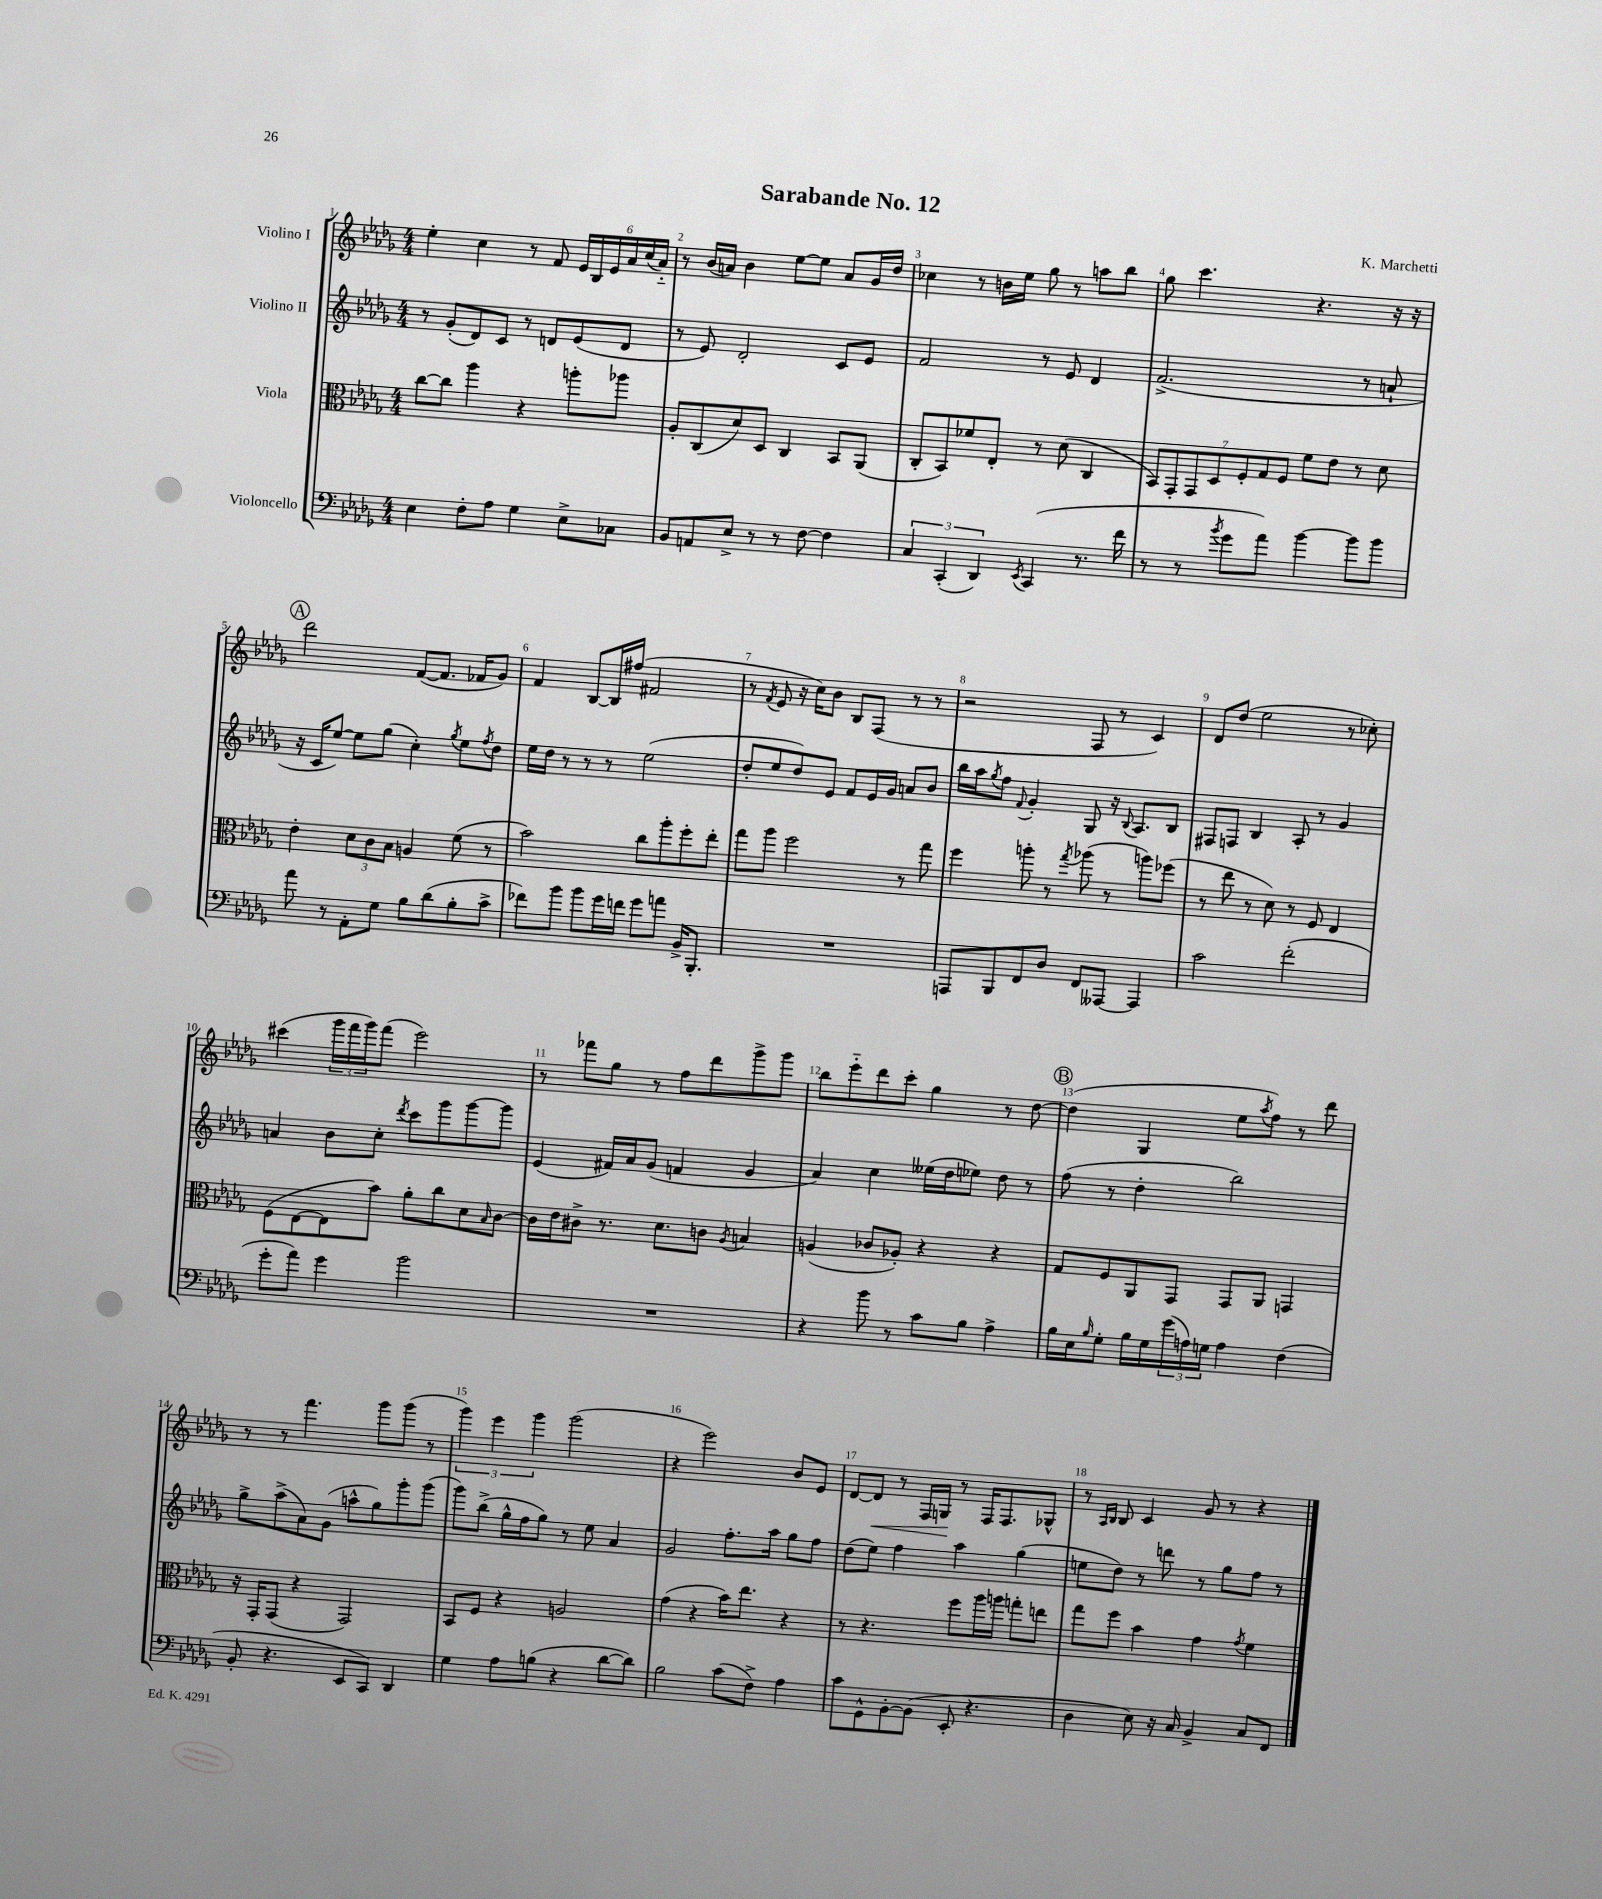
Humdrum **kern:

**kern	**kern	**kern	**kern
*staff4	*staff3	*staff2	*staff1
*clefF4	*clefC3	*clefG2	*clefG2
*k[b-e-a-d-g-]	*k[b-e-a-d-g-]	*k[b-e-a-d-g-]	*k[b-e-a-d-g-]
*M4/4	*M4/4	*M4/4	*M4/4
4E-	[8cc	8r	4ee-'
.	8cc]	(8g-'	.
8F'	4aa-	8d-)	4cc
8A-	.	8c	.
4G-	4r	8r	8r
.	.	8d	8f
8E-^	8aa'	(8e-	24e-
.	.	.	24B-
.	.	.	24e-
8C-	8aa-	8d	24a-
.	.	.	(24cc
.	.	.	24a-'~)
=	=	=	=
8BB-	8A-'	8r	8r
8AA	(8C	8e-)	(16b-
.	.	.	16a)
8E-^	8d-)	2d-'	4b-
8r	8D-	.	.
8r	4C	.	[8ee-
[8F	.	.	8ee-]
4F]	8BB-	8c	8a
.	(8AA-	8e-	16g-
.	.	.	16dd-
=	=	=	=
6C	8C'	2f	4cc-
.	8BB-)	.	.
(6CC'	.	.	.
.	8f-	.	8r
6DD-)	.	.	.
.	8E-'	.	16b
.	.	.	16ee-
8qEE-	.	.	.
(4CC	8r	8r	8gg-
.	(8d-	8e-	8r
8.r	4C	4d-	8aa
.	.	.	8bb-
16f	.	.	.
=	=	=	=
8r	14BB-)	(2.f^	8gg-
.	14GG-'	.	.
8r	.	.	4.ccc
.	14GG-	.	.
.	14D-	.	.
8qb-	.	.	.
8g-	.	.	.
.	14F'	.	.
.	14G-	.	.
8a-)	.	.	.
.	14F	.	.
[4b-	8f	.	4.r
.	8e-	.	.
8b-]	8r	8r	.
8b-	8d-	8a`	16r
.	.	.	16r
=	=	=	=
8a-	4e-'	16r	2ddd-
.	.	16c	.
8r	.	[8ee-)	.
8AA-'	12d-	8ee-]	.
.	12c	.	.
8G-	.	(8gg-	.
.	12B-	.	.
8B-	4A	4cc')	([8f
(8d-	.	.	8.f]
.	.	8qgg-	.
8B-'	(8f	8ee-	.
.	.	.	16f-
.	.	8qff	.
8c^	8r	8dd-	8g-)
=	=	=	=
8f-)	2b-)	16ee-	4f
.	.	16dd-	.
8b-	.	8r	.
8b-	.	8r	[8B-
16g-	.	8r	16B-]
16f	.	.	(16ff#
8g-	8cc	(2ee-	2f#
8a	8aa-'	.	.
16BB-^	8ff'	.	.
8.BBB-'	.	.	.
.	8ee-'	.	.
=	=	=	=
1r	8gg-	8dd-'	8r
.	.	.	8qf
.	8aa-	8ee-	8e-
.	2ff	8dd-)	16r
.	.	.	16cc)
.	.	8e-	8b-
.	.	8f	8B-
.	.	16e-	(8F
.	.	16g-	.
.	8r	8a	8r
.	8gg-	8b-	8r
=	=	=	=
8AAA	4ff	16bb-	2r
.	.	16aa-	.
.	.	8qgg-	.
8BBB-	.	8ff	.
.	.	8qqf	.
8FF	8aa'	4g-'	.
8D-	8r	.	.
.	8qgg-	.	.
8FF	(8aa-	8G-	8F
[8AAA--	8r	16r	8r
.	.	8qqB-	.
.	.	8.A-	.
4AAA--]	8aa)	.	4c)
.	(8ff-	8B-	.
=	=	=	=
2c	8r	8F#	8d-
.	8ee-	8F	(8dd-
.	8r	4B-	2ee-
.	8d-)	.	.
(2f'	8r	8A-'	.
.	8F	8r	.
.	4E-	4g-	8r
.	.	.	8cc-')
=	=	=	=
8g-'	(8F	4a	(4ccc#
8a-)	[8E-	.	.
4g-	8E-]	8b-	24ggg-
.	.	.	24fff
.	.	.	24ggg-)
.	8b-)	8cc'	(8fff
.	.	8qddd-	.
2b-	8a-'	8ccc	2eee-)
.	8cc	8ggg-	.
.	8d-	[8ggg-	.
.	16qqB-	.	.
.	[8c	8ggg-]	.
=	=	=	=
1r	16c]	(4e-	8r
.	16e-	.	.
.	8c#^	.	8fff-
.	8.r	16f#)	8gg-
.	.	16a-	.
.	.	(8g-	8r
.	8.d-	.	.
.	.	4f	8ff
.	8c	.	8ddd-
.	8qA-	.	.
.	4B	4g-	8ggg-^
.	.	.	8ggg-
=	=	=	=
4r	(4A	4a-)	8bb-
.	.	.	8eee-'~
8b-	8c-	4cc	8ddd-
8r	8A-')	.	8ccc'
8c	4r	(16ee--	4gg-
.	.	16dd-	.
8B-	.	8ee-)	.
4A-^	4r	8dd-	8r
.	.	8r	[8dd-
=	=	=	=
16B-	8G-	(8ff	(4dd-]
16E-	.	.	.
16qqB-	.	.	.
8G-'	8F	8r	.
16B-	8AA-	4dd-'	4G-
16G-	.	.	.
(24g-	8GG-	.	.
24A)	.	.	.
24G	.	.	.
4A	8GG-	2bb-)	8ee-
.	.	.	8qaa-
.	8AA-	.	8ff)
(4F	4GG	.	8r
.	.	.	8ddd-
=	=	=	=
8BB-'	16r	8gg-^	8r
.	16GG-'	.	.
4.r	(8GG-	(8aa-^	8r
.	4r	8a-)	4.fff
.	.	(8g-	.
8EE-	2GG-)	8aa^^	.
8CC)	.	8gg-)	8ggg-
4DD-	.	8ggg-'	(8ggg-
.	.	(8ggg-	8r
=	=	=	=
4G-	8BB-	8ggg-)	6ggg-)
.	8F	(8bb-^	.
.	.	.	6eee-
8A-	4r	16gg-^^	.
.	.	16ff	.
.	.	.	6ggg-
(8B	.	8gg-)	.
4r	2A	8r	(2ggg-
.	.	8ee-	.
[8d-	.	4a-	.
8d-])	.	.	.
=	=	=	=
2B-	(4g-	2g-	4r
.	4r	.	2eee-)
(8c	16b-)	8.ff'	.
.	8.ee-	.	.
8F^)	.	.	.
.	.	16aa-	.
4A-	4r	8gg-	8b-
.	.	8ff	8e-
=	=	=	=
8c	8r	(8dd-	[8d-
8GG-^^	4.r	8ee-)	8d-]
[8BB-'	.	4ff	8r
(8BB-]	.	.	16F
.	.	.	16G
8EE-'	8ff	4aa-	8r
4.r	16aa-	.	16F
.	16aa	.	8.F
.	8gg'	(4gg-	.
.	8ee	.	8G-^^
=	=	=	=
4D-	8gg-	8ee	8r
.	.	.	16qqA-
.	.	.	16qqB-
.	8ff	8dd-)	8B-
8E-)	4b-	8r	4c
16r	.	8ddd	.
16C	.	.	.
4BB-^	4g-	8r	8g-
.	.	8gg-	8r
.	8qg-	.	.
8C	4f	8ff	4r
8FF	.	8r	.
==	==	==	==
*-	*-	*-	*-
